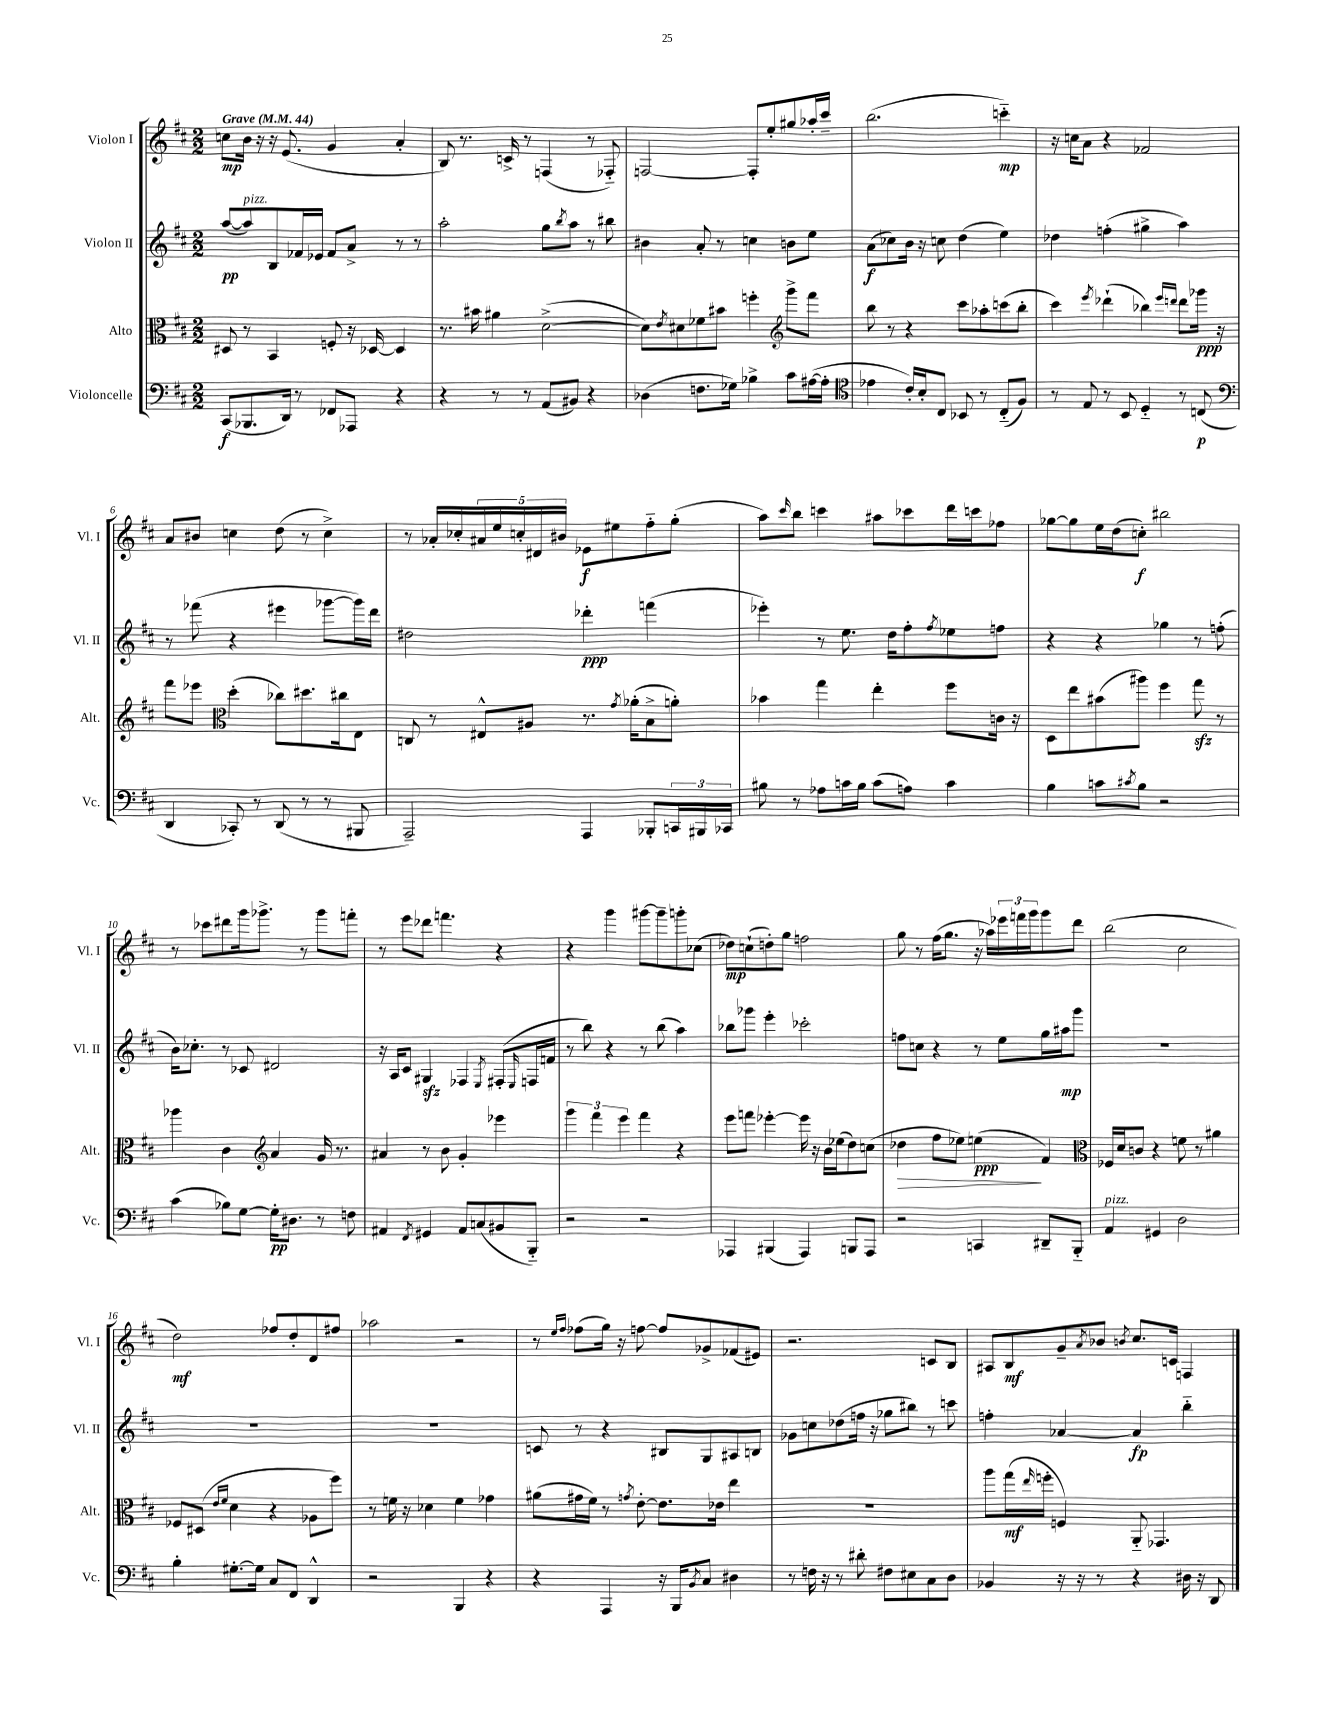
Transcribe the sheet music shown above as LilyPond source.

<<
\new StaffGroup <<
\new Staff = "s0" \with { instrumentName = "Violon I" shortInstrumentName = "Vl. I" } {
    \clef treble \key d \major \numericTimeSignature \time 2/2 \tempo "Grave" 4 = 44
    c''8\mp b'16 r16 r16 e'8.( g'4 a'4-. |
    b8) r8. c'16-> r8 f4( r8 fes8-_) |
    f2~ f8-. e''8-. gis''8 aes''16-. cis'''16-- |
    b''2.( c'''4-_\mp) |
    r16 c''16 a'8 r4 fes'2 |
    a'8 bis'8 c''4 d''8( r8 c''4->) |
    r8 aes'16-. ces''16-. \tuplet 5/4 { ais'16 e''16 c''16-. dis'16 bis'16 } ees'8\f eis''8 fis''8-_ g''8-.( |
    a''8) \grace { cis'''16 } b''8 c'''4 ais''8 ces'''8 d'''16 c'''16 fes''8 |
    ges''8~ ges''8 e''16 d''16( c''8-.\f) bis''2 |
    r8 ces'''8 dis'''8 g'''16 ges'''8.-> r8 ges'''8 f'''8-. |
    r8 e'''8 des'''8 f'''4. r4 |
    r4 g'''4 gis'''8~ gis'''8-- g'''8-. ces''8( |
    des''8\mp) c''8-!( d''8-.) g''8 f''2 |
    g''8 r8 fis''16( g''8. r16 aes''16) \tuplet 3/2 { ees'''16 f'''16 g'''16 } g'''8 d'''8 |
    b''2( cis''2 |
    d''2\mf) fes''8 d''8-. d'8 fis''8 |
    aes''2 r2 |
    r8 \grace { e''16 fis''16 } fes''8( g''16) r16 f''8~ f''8 ges'8-> fes'8( eis'8) |
    r2. c'8 b8 |
    ais8 b8\mf g'8-- \acciaccatura { a'8 } bes'8 \acciaccatura { b'8 } cis''8. c'16 f4 \bar "|." |
}
\new Staff = "s1" \with { instrumentName = "Violon II" shortInstrumentName = "Vl. II" } {
    \clef treble \key d \major \numericTimeSignature \time 2/2
    a''8~\pp( a''8^\markup { \italic "pizz." }) b8 fes'16 ees'16 fes'8 a'8-> r8 r8 |
    a''2-. g''8 \acciaccatura { b''8 } a''8 r8 bis''8 |
    bis'4 a'8-. r8 c''4 b'8 e''8 |
    a'8\f( ces''8) b'16 r16 c''8 d''4( e''4) |
    des''4 f''4-.( gis''4-> a''4) |
    r8 fes'''8( r4 eis'''4 ges'''8~ ges'''16) d'''16 |
    dis''2 des'''4-.\ppp f'''4( |
    ees'''4-.) r8 e''8. d''16 fis''8-. \acciaccatura { fis''8 } ees''8 f''8 |
    r4 r4 ges''4 r8 f''8-.( |
    b'16) ces''8.-. r8 ces'8 dis'2 |
    r16 a16 cis'8 gis4\sfz fes4 \acciaccatura { e8 } fis8-.( \grace { e16 } f16 f'16 |
    r8 b''8) r4 r8 b''8( a''4) |
    bes''8 ges'''8 e'''4-. ces'''2-. |
    f''8 c''8 r4 r8 e''8 g''16 ais''16\mp g'''8 |
    R1 |
    R1 |
    R1 |
    c'8 r8 r4 bis8 g8 ais8 b8 |
    ges'8 c''8 des''8( f''16 r16 ges''8 bis''8) r8 c'''8 |
    f''4-. aes'4~ aes'4\fp b''4-_ \bar "|." |
}
\new Staff = "s2" \with { instrumentName = "Alto" shortInstrumentName = "Alt." } {
    \clef alto \key d \major \numericTimeSignature \time 2/2
    dis8 r8 b,4 f8-. r16 des16~ des4 |
    r8. bis'16 ais'4 d'2~->( |
    d'8) \acciaccatura { e'8 } dis'8 fes'8 bis'8 f''4-. \clef treble g'''8-> fis'''8 |
    b''8 r8 r4 cis'''8 aes''8-. c'''8( b''8-. |
    cis'''4) \acciaccatura { e'''8 } des'''4-!( bes''4) \grace { e'''16 d'''16 } d'''8 ges'''16\ppp r16 |
    fis'''8 ees'''8 \clef alto d''4-.( ces''8) dis''8. cis''16 e8 |
    c8 r8 eis8-^ ais8 r8. \acciaccatura { g'8 } aes'16-.( b8-> a'8-.) |
    bes'4 g''4 e''4-. fis''8 c'16 r16 |
    d8 e''8 bis'8( ais''8) fis''4 g''8\sfz r8 |
    aes''4 cis'4 \clef treble a'4 g'16 r8. |
    ais'4 r8 b'8 g'4-. ees'''4 |
    \tuplet 3/2 { g'''4 fis'''4 e'''4 } fis'''4 r4 |
    e'''8 f'''8 ees'''4~-. ees'''16 r16 b'16 ees''16( d''8) c''8( |
    des''4\> fis''8 ees''8) e''4\ppp\!( fis'4) |
    \clef alto fes16 d'16 c'8 r4 f'8 r8 ais'4 |
    fes8 dis8( \grace { e'16 fis'16 } d'4 r4 aes8 fis''8) |
    r8 f'16 r16 des'4 f'4 ges'4 |
    ais'8( gis'16 fis'16) r8 \acciaccatura { g'8 } e'8~-. e'8. ees'16 e''4 |
    R1 |
    a''8 g''16\mf( \grace { e''16 } f''16-. f4) a,8-_ ges,4. \bar "|." |
}
\new Staff = "s3" \with { instrumentName = "Violoncelle" shortInstrumentName = "Vc." } {
    \clef bass \key d \major \numericTimeSignature \time 2/2
    cis,8\f( bes,,8. d,16) r8 fes,8 aes,,8 r4 |
    r4 r8 r8 a,8( bis,8) r4 |
    des4( f8. ges16) bes4-> cis'8 ais16~( ais16-. |
    \clef tenor ees'4 cis'16-.) b16-. cis8 bes,8 r8 cis8-_( fis8) |
    r8 e8 r8 b,8 d4-_ r8 c8\p( |
    \clef bass d,4 ces,8-.) r8 d,8( r8 r8 bis,,8 |
    a,,2--) a,,4 bes,,8-. \tuplet 3/2 { c,16 bis,,16 ces,16 } |
    bis8 r8 aes8 c'16 bis16 c'8( a8) c'4 |
    b4 c'8 \acciaccatura { cis'8 } b8 r2 |
    cis'4( bes8) g8~ g16-.\pp dis8. r8 f8 |
    ais,4 \acciaccatura { fis,8 } gis,4 ais,8 c8( bis,8 b,,8-_) |
    r2 r2 |
    aes,,4 bis,,4( aes,,4) b,,8 aes,,8 |
    r2 c,4 dis,8-- b,,8-_ |
    a,4^\markup { \italic "pizz." } gis,4 d2 |
    b4-. gis8.~-. gis16 cis8 fis,8 d,4-^ |
    r2 b,,4 r4 |
    r4 a,,4 r16 b,,16 \acciaccatura { b,8 } cis8 dis4 |
    r8 f16 r16 r8 dis'8-. fis8 eis8 cis8 d8 |
    bes,4 r16 r16 r8 r4 dis16 r16 d,8 \bar "|." |
}
>>
>>
